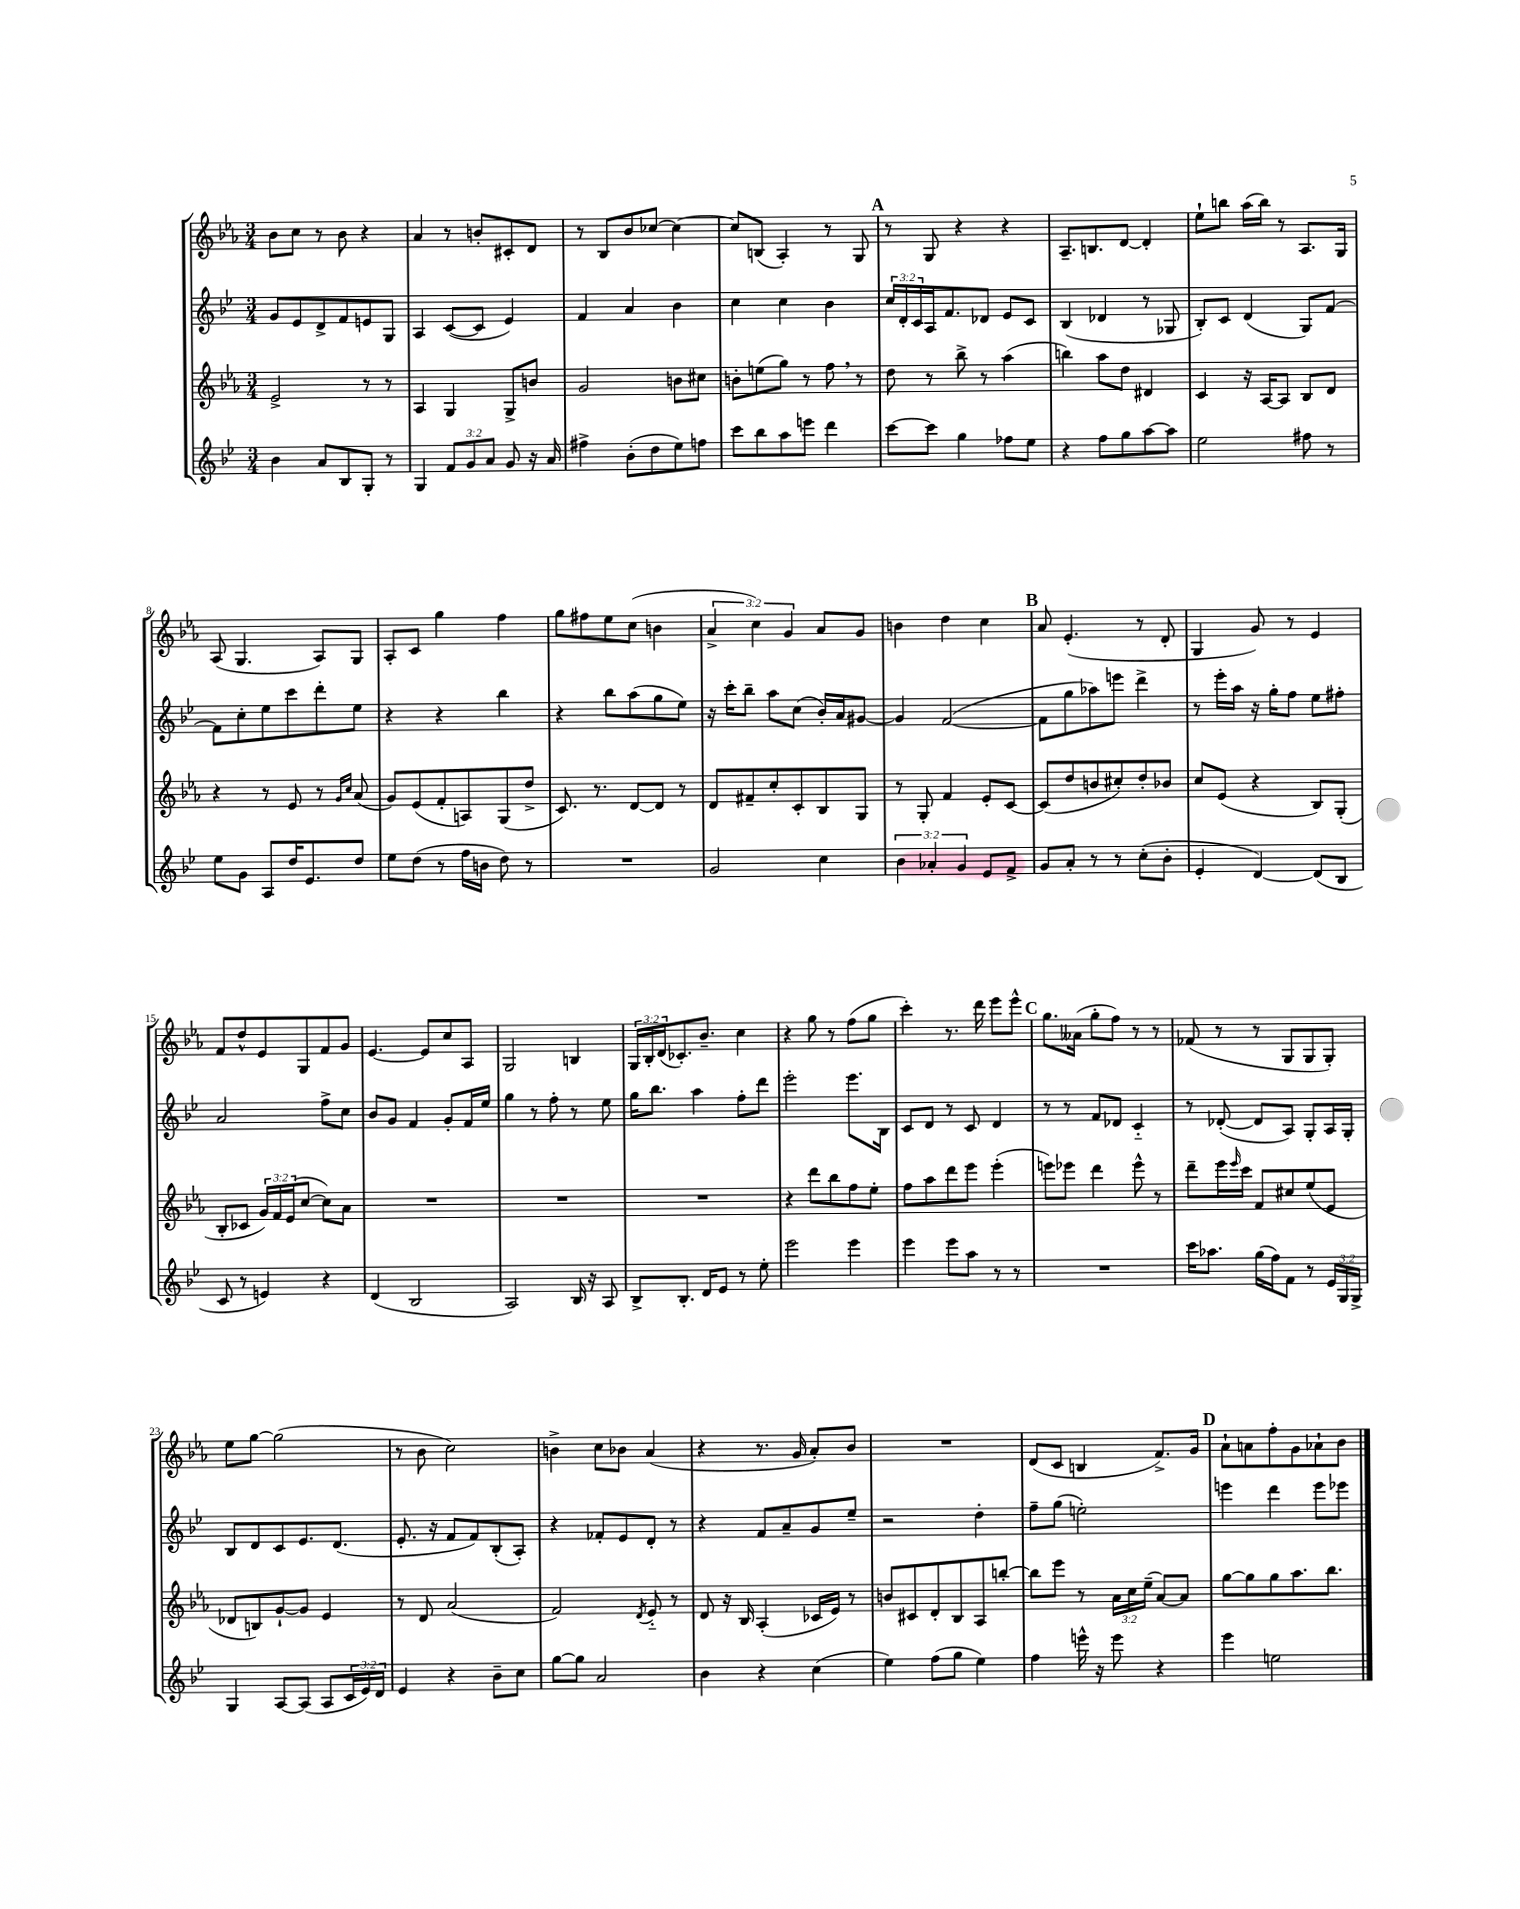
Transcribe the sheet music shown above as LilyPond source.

<<
\new StaffGroup <<
\new Staff = "s0" {
    \clef treble \key ees \major \numericTimeSignature \time 3/4 \override Staff.TupletNumber.text = #tuplet-number::calc-fraction-text
    bes'8 c''8 r8 bes'8 r4 |
    aes'4 r8 b'8-. cis'8-. d'8 |
    r8 bes8 bes'8 ces''8~ ces''4~ |
    ces''8 b8( aes4-.) r8 g8 |
    \mark \markup { \bold "A" } r8 g8 r4 r4 |
    aes8.-- b8. d'8~ d'4-. |
    ees''8-! b''8 aes''16( b''16) r8 aes8. g16 |
    aes8( g4. aes8) g8 |
    aes8-. c'8 g''4 f''4 |
    g''8 fis''8 ees''8 c''8( b'4 |
    \tuplet 3/2 { aes'4-> c''4) g'4 } aes'8 g'8 |
    b'4 d''4 c''4 |
    \mark \markup { \bold "B" } aes'8 ees'4.-.( r8 d'8-. |
    g4 g'8) r8 ees'4 |
    f'8 d''8-^ ees'8 g8 f'8 g'8 |
    ees'4.~ ees'8 c''8 aes8 |
    g2 b4 |
    \tuplet 3/2 { g16 bes16-. d'16( } ces'8.-.) bes'8.-- c''4 |
    r4 g''8 r8 f''8( g''8 |
    c'''4-.) r8. d'''16 ees'''8 ees'''8-^ |
    \mark \markup { \bold "C" } g''8. aeses'16( g''8-. f''8) r8 r8 |
    fes'8( r8 r8 g8 g8 g8-.) |
    ees''8 g''8~ g''2( |
    r8 bes'8 c''2) |
    b'4-> c''8 bes'8 aes'4( |
    r4 r8. g'16 aes'8-.) bes'8 |
    R2. |
    d'8( c'8 b4 f'8.->) g'16 |
    \mark \markup { \bold "D" } aes'8-! a'8 f''8-. g'8 aes'8-! bes'8 \bar "|." |
}
\new Staff = "s1" {
    \clef treble \key bes \major \numericTimeSignature \time 3/4 \override Staff.TupletNumber.text = #tuplet-number::calc-fraction-text
    g'8 ees'8 d'8-> f'8 e'8 g8 |
    a4 c'8~( c'8 ees'4) |
    f'4 a'4 bes'4 |
    c''4 c''4 bes'4 |
    \mark \markup { \bold "A" } \tuplet 3/2 { c''16 d'16-. c'16 } a16 f'8. des'8 ees'8 c'8 |
    bes4( des'4 r8 ges8 |
    bes8-.) c'8 d'4( g8) f'8~ |
    f'8 c''8-. ees''8 c'''8 d'''8-. ees''8 |
    r4 r4 bes''4 |
    r4 bes''8 a''8( g''8 ees''8) |
    r16 c'''16-. bes''8-- a''8 c''8( bes'16-.) a'16 gis'8~ |
    gis'4 f'2~( |
    \mark \markup { \bold "B" } f'8 g''8 aes''8) e'''8 d'''4-> |
    r8 ees'''16-. a''16 r16 g''16-. f''8 ees''8 fis''8-. |
    a'2 f''8-> c''8 |
    bes'8 g'8 f'4 g'8-. f'16 ees''16 |
    g''4 r8 f''8-. r8 ees''8 |
    g''16 bes''8. a''4 f''8-. d'''8 |
    ees'''2-. ees'''8. bes16 |
    c'8 d'8 r8 c'8 d'4 |
    \mark \markup { \bold "C" } r8 r8 f'8 des'8 c'4-_ |
    r8 des'8~-.( des'8 a8) g8-. a16 g16-. |
    bes8 d'8 c'8 ees'8. d'8.( |
    ees'8.-. r16 f'8 f'8) bes8-.( a8-.) |
    r4 fes'8-. ees'8 d'8-. r8 |
    r4 f'8 a'8-- g'8 ees''8-- |
    r2 d''4-. |
    f''8-- g''8( e''2-.) |
    \mark \markup { \bold "D" } e'''4 d'''4 e'''8 ees'''8 \bar "|." |
}
\new Staff = "s2" {
    \clef treble \key ees \major \numericTimeSignature \time 3/4 \override Staff.TupletNumber.text = #tuplet-number::calc-fraction-text
    ees'2-> r8 r8 |
    aes4 g4 g8-> b'8 |
    g'2 b'8 cis''8 |
    b'8-. e''8( g''8) r8 f''8 \breathe r8 |
    \mark \markup { \bold "A" } d''8 r8 bes''8-> r8 aes''4( |
    b''4) aes''8 d''8 dis'4 |
    c'4 r16 aes16~ aes8 bes8 d'8 |
    r4 r8 ees'8 r8 \grace { g'16 c''16 } aes'8( |
    g'8) ees'8( f'8-. a8) g8( d''8-> |
    c'8.) r8. d'8~ d'8 r8 |
    d'8 fis'8-- c''8-. c'8-. bes8 g8 |
    r8 g8-. f'4 ees'8-. c'8~ |
    \mark \markup { \bold "B" } c'8( d''8 b'8 cis''8-.) d''8-. bes'8 |
    c''8 ees'8( r4 bes8) g8-.( |
    bes8-. ces'8 \tuplet 3/2 { g'16) f'16 ees'16( } c''8~ c''8) aes'8 |
    R2. |
    R2. |
    R2. |
    r4 d'''8 bes''8 f''8 ees''8-. |
    f''8 aes''8 d'''8 ees'''8 ees'''4-.( |
    \mark \markup { \bold "C" } e'''8) ees'''8 d'''4 ees'''8-^ r8 |
    d'''8-- ees'''16 \grace { ees'''16 } c'''16 f'8 cis''8 ees''8( ees'8 |
    des'8 b8) g'8~-! g'8 ees'4 |
    r8 d'8 aes'2( |
    f'2) \acciaccatura { d'8 } ees'8-_ r8 |
    d'8 r16 bes16 aes4-.( ces'16 ees'16) r8 |
    b'8 cis'8 d'8-. bes8 aes8 b''8~-. |
    b''8 ees'''8 r8 \tuplet 3/2 { aes'16 c''16 ees''16--( } aes'8~) aes'8 |
    \mark \markup { \bold "D" } g''8~ g''8 g''8 aes''8. bes''8. \bar "|." |
}
\new Staff = "s3" {
    \clef treble \key bes \major \numericTimeSignature \time 3/4 \override Staff.TupletNumber.text = #tuplet-number::calc-fraction-text
    bes'4 a'8 bes8 g8-. r8 |
    g4 \tuplet 3/2 { f'8 g'8 a'8 } g'8 r16 a'16 |
    fis''4-> bes'8-.( d''8 ees''8) f''8 |
    c'''8 bes''8 a''8 e'''8 d'''4 |
    \mark \markup { \bold "A" } c'''8~ c'''8 g''4 fes''8 ees''8 |
    r4 f''8 g''8 a''8~ a''8 |
    ees''2 fis''8 r8 |
    ees''8 g'8 a8 d''16 ees'8. d''8 |
    ees''8 d''8( r8 f''16 b'16 d''8) r8 |
    R2. |
    g'2 c''4 |
    \tuplet 3/2 { bes'4 aes'4-. g'4 } ees'8 f'8-> |
    \mark \markup { \bold "B" } g'8 a'8-. r8 r8 c''8-.( bes'8-. |
    ees'4-. d'4~) d'8( bes8 |
    c'8 r8 e'4) r4 |
    d'4( bes2 |
    a2) bes16 r16 a8 |
    bes8-> bes8.-. d'16 ees'8 r8 ees''8-. |
    ees'''2 ees'''4 |
    ees'''4 ees'''8 a''8 r8 r8 |
    \mark \markup { \bold "C" } R2. |
    c'''16 aes''8. g''16( f''16) f'8 r8 \tuplet 3/2 { ees'16 g16 g16-> } |
    g4 a8~ a8( a8 \tuplet 3/2 { c'16 ees'16) d'16 } |
    ees'4 r4 bes'8-- c''8 |
    g''8~ g''8 a'2 |
    bes'4 r4 c''4( |
    ees''4) f''8( g''8 ees''4) |
    f''4 e'''16-^ r16 e'''8 r4 |
    \mark \markup { \bold "D" } ees'''4 e''2 \bar "|." |
}
>>
>>
